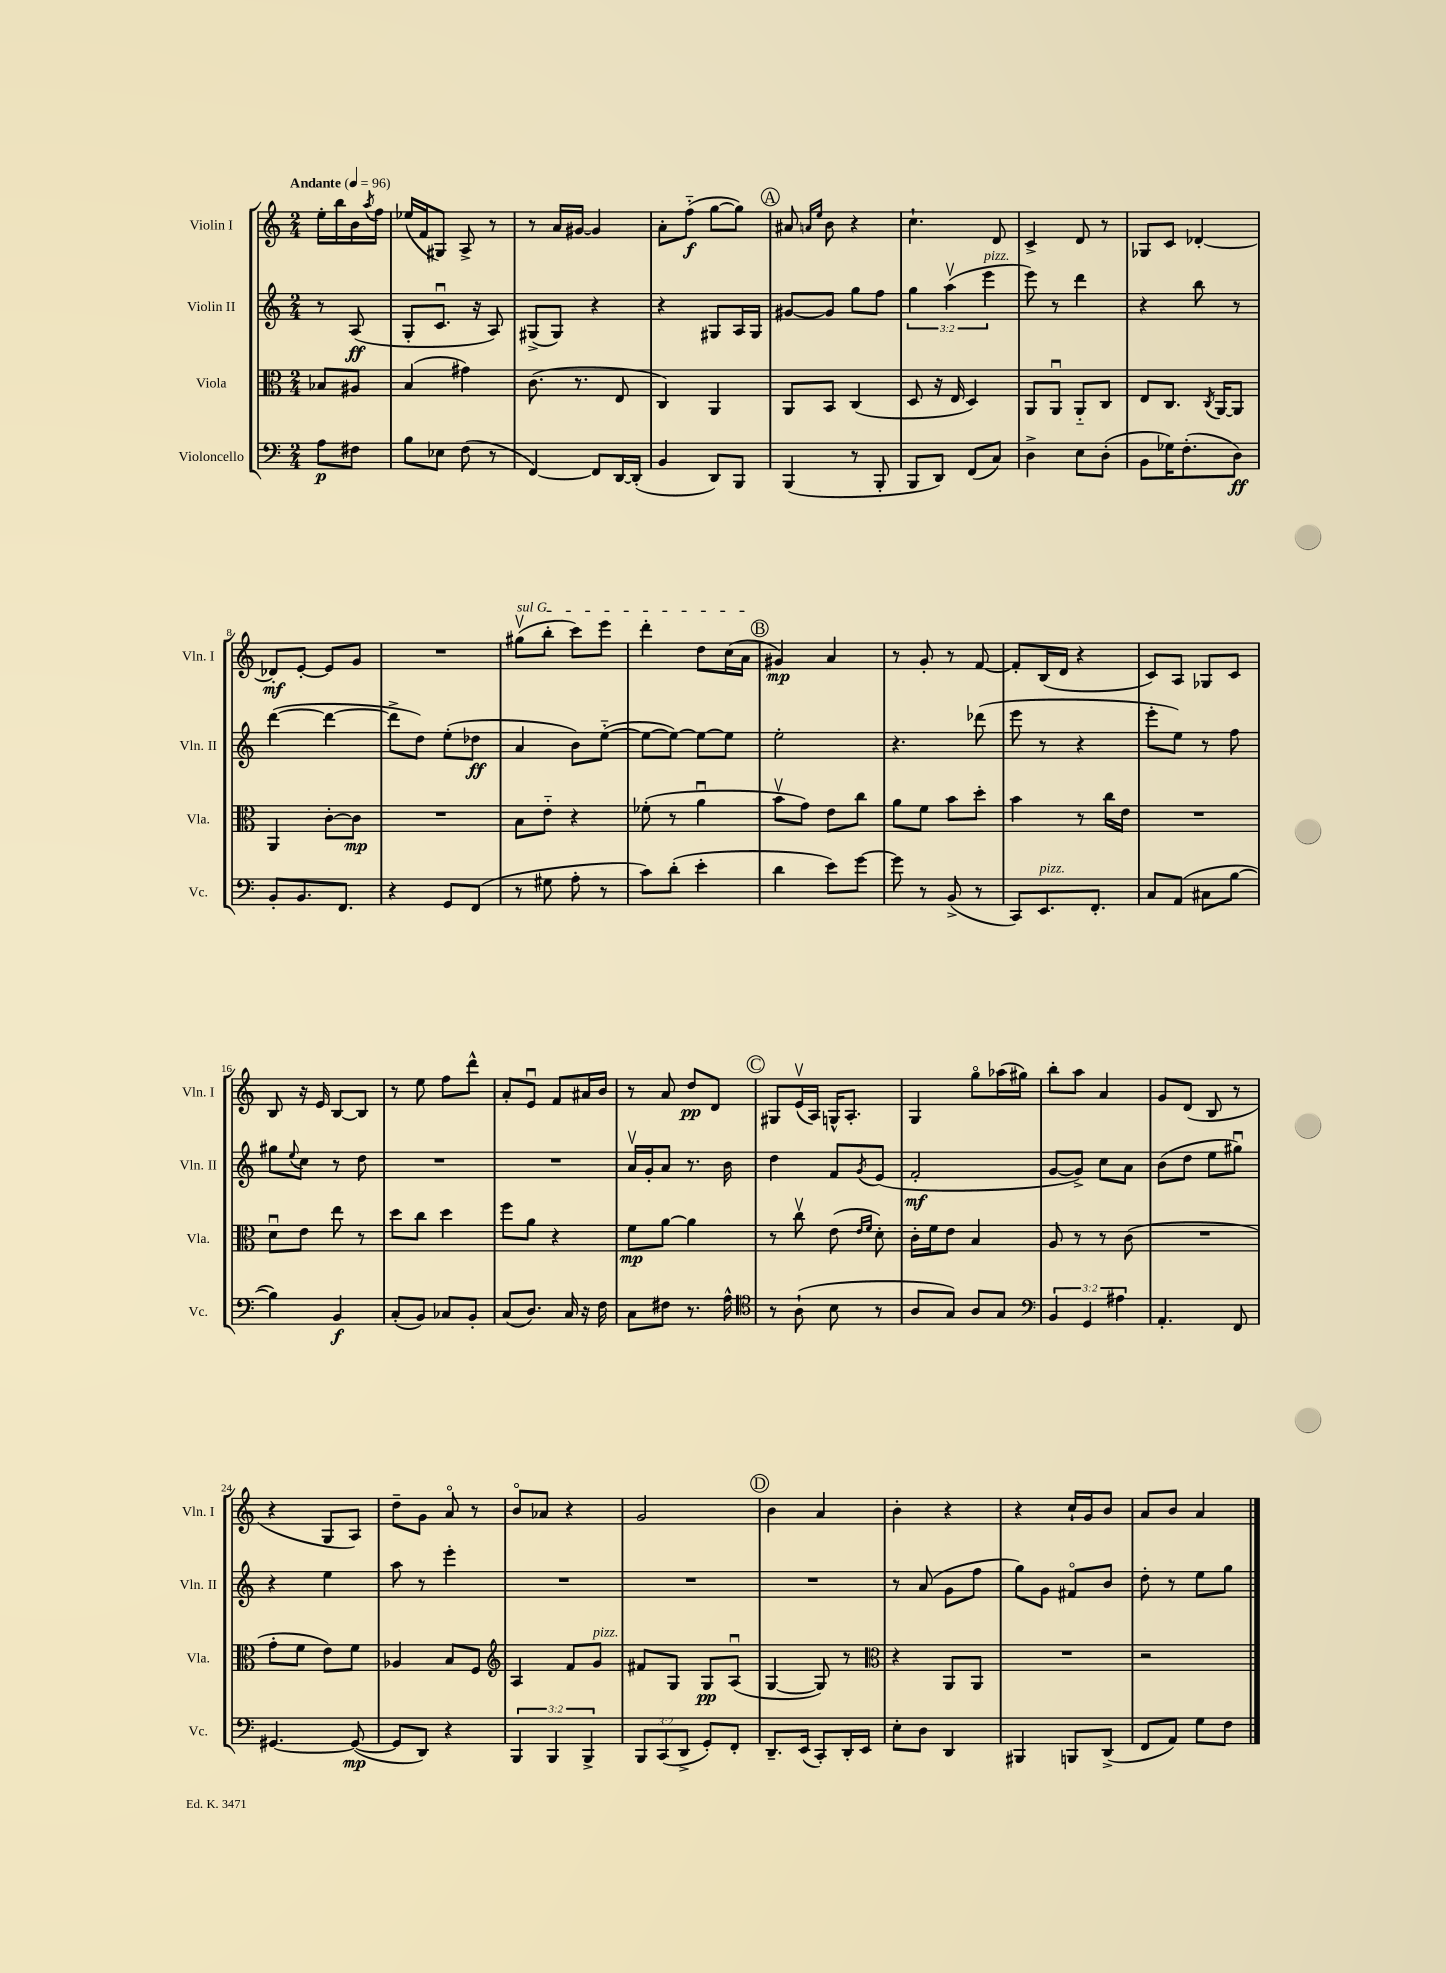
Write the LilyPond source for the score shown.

<<
\new StaffGroup <<
\new Staff = "s0" \with { instrumentName = "Violin I" shortInstrumentName = "Vln. I" } {
    \clef treble \key c \major \numericTimeSignature \time 2/4 \partial 4 \tempo "Andante" 4 = 96
    e''16-. b''16 b'16 \acciaccatura { a''8 } f''16 |
    ees''16( f'16 gis8) a8-> r8 |
    r8 a'16 gis'16~ gis'4 |
    a'8-. f''8-_\f( g''8~ g''8) |
    \mark \markup { \circle "A" } ais'8 \grace { a'16 e''16 } b'8 r4 |
    c''4.-! d'8 |
    c'4-> d'8 r8 |
    ges8 c'8 des'4~-. |
    des'8-.\mf e'8~-. e'8 g'8 |
    R2 |
    \once \override TextSpanner.bound-details.left.text = \markup { \italic "sul G" } gis''8\upbow\startTextSpan( b''8-. c'''8) e'''8 |
    d'''4-. d''8 c''16( a'16\stopTextSpan |
    \mark \markup { \circle "B" } gis'4\mp) a'4 |
    r8 g'8-. r8 f'8~ |
    f'8-. b16( d'16 r4 |
    c'8) a8 ges8 c'8 |
    b8 r16 e'16 b8~ b8 |
    r8 e''8 f''8 d'''8-^ |
    a'8-. e'8\downbow f'8 ais'16 b'16 |
    r8 a'8 d''8\pp d'8 |
    \mark \markup { \circle "C" } gis8 e'16\upbow( a16) g16-^ a8.-. |
    g4 g''8\flageolet aes''16( gis''16) |
    b''8-. a''8 a'4 |
    g'8 d'8( b8 r8 |
    r4 g8 a8) |
    d''8-- g'8 a'8\flageolet r8 |
    b'8\flageolet aes'8 r4 |
    g'2 |
    \mark \markup { \circle "D" } b'4 a'4 |
    b'4-. r4 |
    r4 c''16-! g'16 b'8 |
    a'8 b'8 a'4 \bar "|." |
}
\new Staff = "s1" \with { instrumentName = "Violin II" shortInstrumentName = "Vln. II" } {
    \clef treble \key c \major \numericTimeSignature \time 2/4 \override Staff.TupletNumber.text = #tuplet-number::calc-fraction-text \partial 4
    r8 a8\ff( |
    g8-. c'8.\downbow r16 a8) |
    gis8->( gis8) r4 |
    r4 gis8 a16 gis16 |
    \mark \markup { \circle "A" } gis'8~ gis'8 g''8 f''8 |
    \tuplet 3/2 { g''4 a''4\upbow( e'''4^\markup { \italic "pizz." } } |
    e'''8) r8 d'''4 |
    r4 b''8 r8 |
    d'''4~( d'''4~ |
    d'''8-> d''8) e''8-.( des''8\ff |
    a'4 b'8) e''8~-_( |
    e''8~ e''8~) e''8~ e''8 |
    \mark \markup { \circle "B" } e''2-. |
    r4. des'''8( |
    e'''8 r8 r4 |
    e'''8-. e''8) r8 f''8 |
    gis''8 \appoggiatura { e''8 } c''8 r8 d''8 |
    R2 |
    R2 |
    a'16\upbow g'16-. a'8 r8. b'16 |
    \mark \markup { \circle "C" } d''4 f'8 \acciaccatura { g'8 } e'8( |
    f'2-.\mf |
    g'8~ g'8->) c''8 a'8 |
    b'8( d''8 e''8 gis''8\downbow) |
    r4 e''4 |
    a''8 r8 e'''4-. |
    R2 |
    R2 |
    \mark \markup { \circle "D" } R2 |
    r8 a'8( g'8 f''8 |
    g''8) g'8 fis'8\flageolet b'8 |
    d''8-. r8 e''8 g''8 \bar "|." |
}
\new Staff = "s2" \with { instrumentName = "Viola" shortInstrumentName = "Vla." } {
    \clef alto \key c \major \numericTimeSignature \time 2/4 \partial 4
    bes8 ais8 |
    b4( gis'4) |
    c'8.( r8. e8 |
    c4) a,4 |
    \mark \markup { \circle "A" } a,8 b,8 c4( |
    d8 r16 e16 d4) |
    a,8 a,8\downbow a,8-_ c8 |
    e8 c8. \acciaccatura { c8 } a,16~ a,8 |
    a,4 c'8~-. c'8\mp |
    R2 |
    b8 e'8-_ r4 |
    fes'8-.( r8 a'4\downbow |
    \mark \markup { \circle "B" } b'8\upbow g'8) e'8 c''8 |
    a'8 f'8 b'8 d''8-. |
    b'4 r8 c''16 e'16 |
    R2 |
    d'8\downbow e'8 e''8 r8 |
    d''8 c''8 d''4 |
    f''8 a'8 r4 |
    f'8\mp a'8~ a'4 |
    \mark \markup { \circle "C" } r8 c''8\upbow e'8( \grace { e'16 f'16 } d'8-.) |
    c'16-. f'16 e'8 b4 |
    a8 r8 r8 c'8( |
    R2 |
    g'8-. f'8 e'8) f'8 |
    aes4 b8 f8 |
    \clef treble a4 f'8 g'8^\markup { \italic "pizz." } |
    fis'8 g8 g8\pp a8\downbow( |
    \mark \markup { \circle "D" } g4~ g8) r8 |
    \clef alto r4 a,8 a,8 |
    R2 |
    r2 \bar "|." |
}
\new Staff = "s3" \with { instrumentName = "Violoncello" shortInstrumentName = "Vc." } {
    \clef bass \key c \major \numericTimeSignature \time 2/4 \override Staff.TupletNumber.text = #tuplet-number::calc-fraction-text \partial 4
    a8\p fis8 |
    b8 ees8 f8( r8 |
    f,4~) f,8 d,16~ d,16-.( |
    b,4 d,8) b,,8 |
    \mark \markup { \circle "A" } b,,4( r8 b,,8-. |
    b,,8 d,8) f,8( c8) |
    d4-> e8 d8-.( |
    b,8 ges16) f8.-.( d8\ff) |
    b,8-. b,8. f,8. |
    r4 g,8 f,8( |
    r8 gis8 a8-. r8 |
    c'8) d'8-.( e'4-. |
    \mark \markup { \circle "B" } d'4 e'8) g'8~ |
    g'8 r8 b,8->( r8 |
    c,8) e,8.^\markup { \italic "pizz." } f,8.-. |
    c8 a,8( cis8 b8~ |
    b4) b,4\f |
    c8-.( b,8) ces8 b,8-. |
    c8( d8.) c16 r16 f16 |
    c8 fis8 r8. a16-^ |
    \mark \markup { \circle "C" } \clef tenor r8 a8-!( b8 r8 |
    a8 g8) a8 g8 |
    \clef bass \tuplet 3/2 { b,4 g,4 ais4 } |
    a,4.-. f,8 |
    gis,4.~ gis,8~\mp( |
    gis,8 d,8) r4 |
    \tuplet 3/2 { b,,4 b,,4 b,,4-> } |
    \tuplet 3/2 { b,,8 c,8( d,8-> } g,8-.) f,8-. |
    \mark \markup { \circle "D" } d,8.-- e,16( c,8-.) d,16-. e,16 |
    e8-. d8 d,4 |
    bis,,4 b,,8 d,8->( |
    f,8 a,8) g8 f8 \bar "|." |
}
>>
>>
